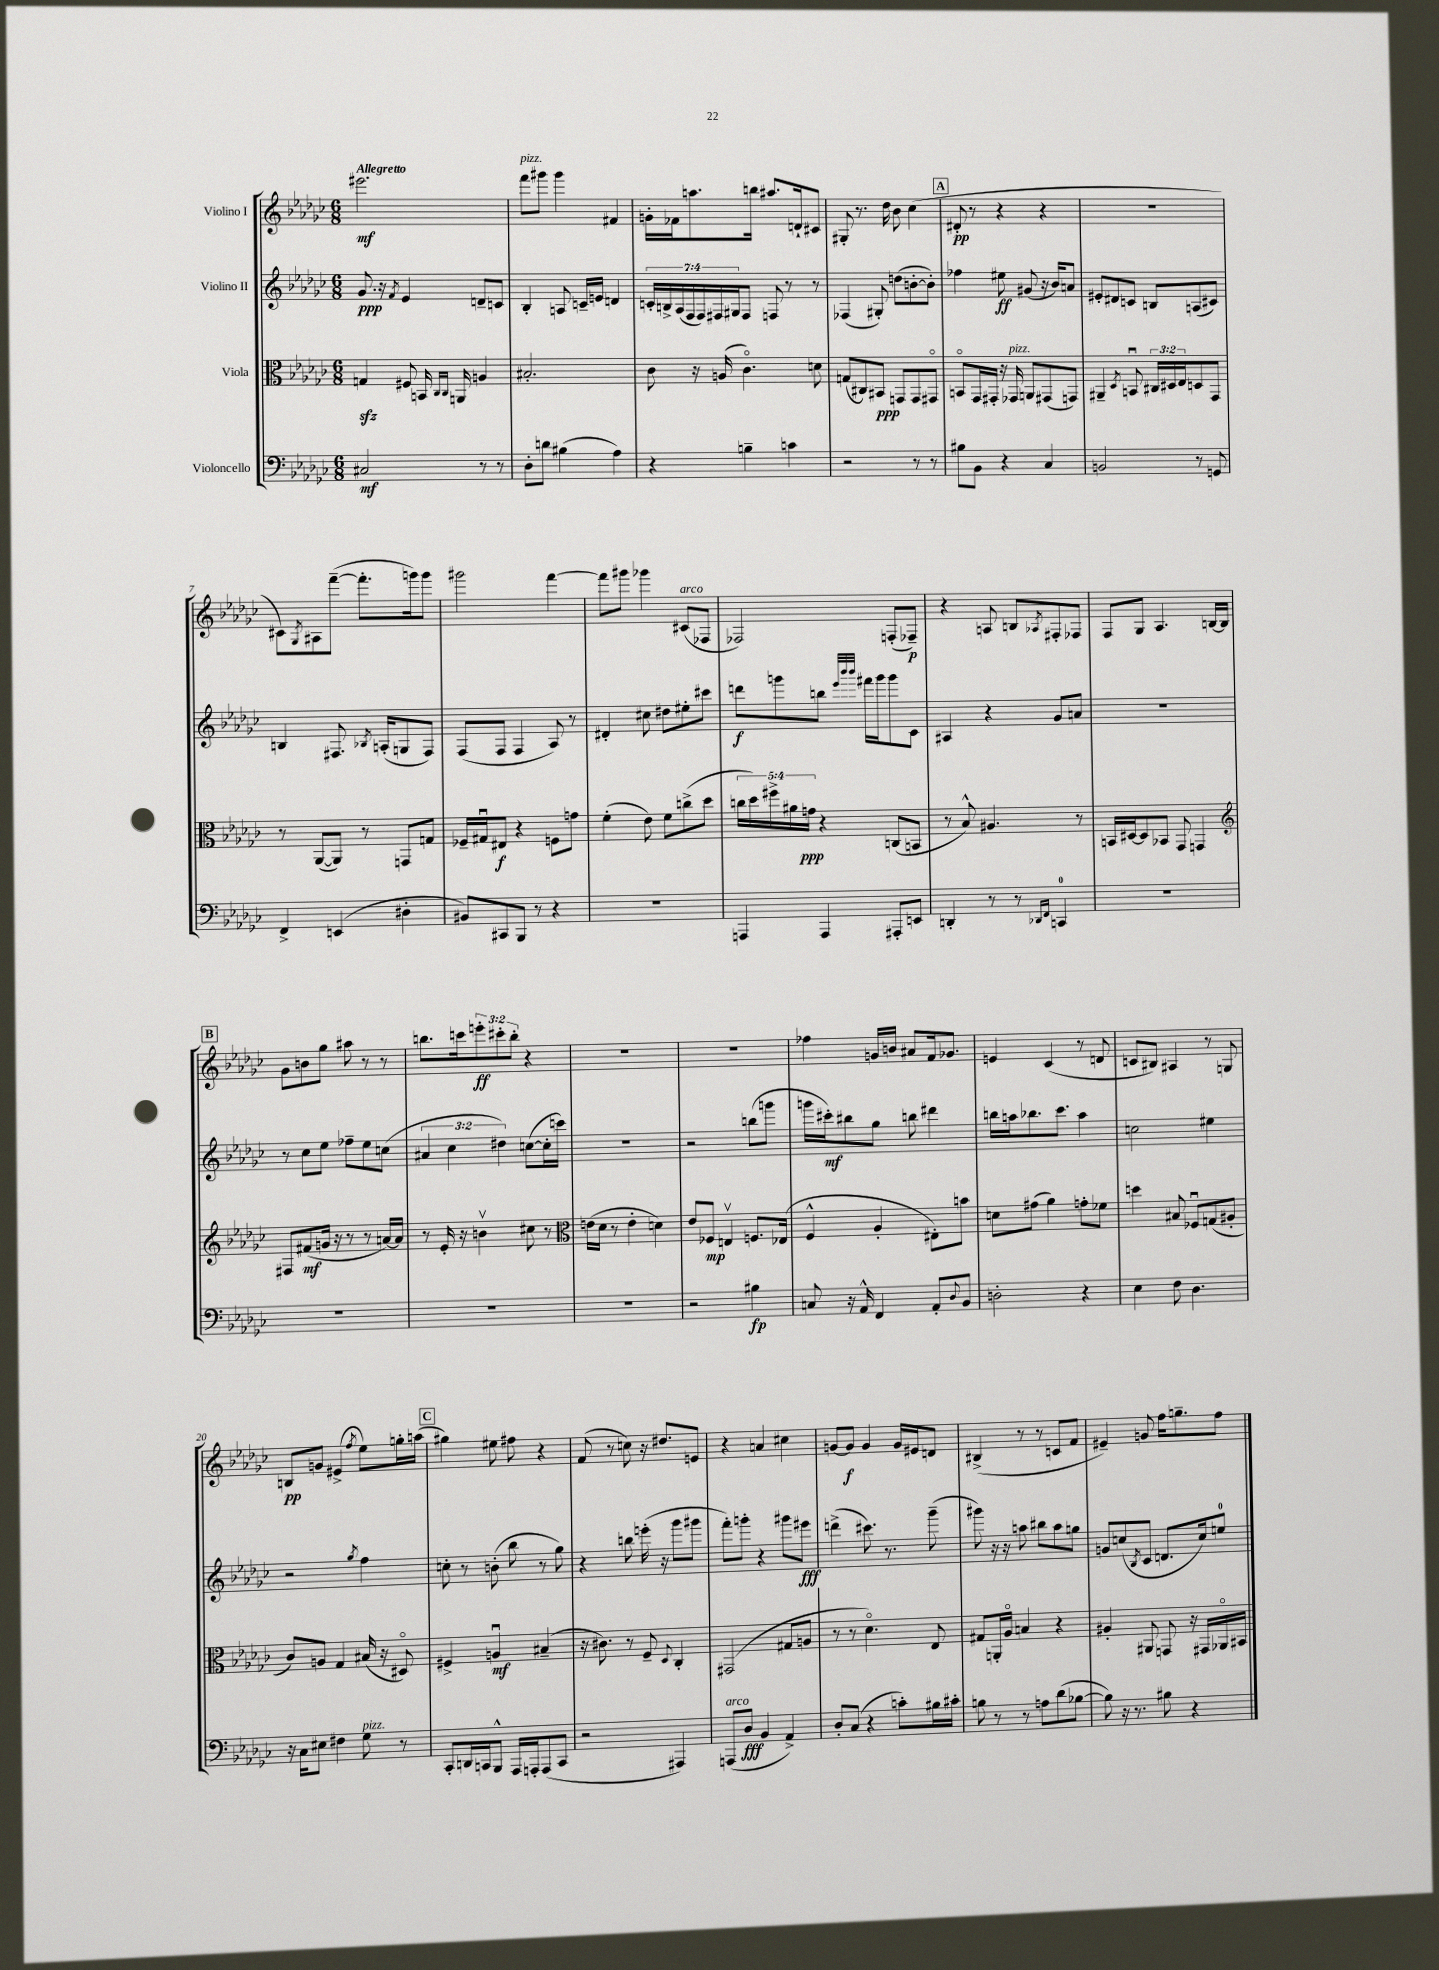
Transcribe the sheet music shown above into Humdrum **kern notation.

**kern	**kern	**kern	**kern
*staff4	*staff3	*staff2	*staff1
*clefF4	*clefC3	*clefG2	*clefG2
*k[b-e-a-d-g-c-]	*k[b-e-a-d-g-c-]	*k[b-e-a-d-g-c-]	*k[b-e-a-d-g-c-]
*M6/8	*M6/8	*M6/8	*M6/8
2C#	4G	8.g-	2.eee#
.	.	16r	.
.	.	8qf	.
.	8F#	4e-	.
.	16BB	.	.
.	16qqC-	.	.
.	16qqC-	.	.
.	16AA	.	.
8r	4A	8d~	.
8r	.	8c	.
=	=	=	=
8D-'	2.B#'	4B-'	8fff
8d	.	.	8ggg#
(4B#	.	8A	4ggg#
.	.	16c~	.
.	.	16e	.
4A-)	.	4d	4f#
=	=	=	=
4r	8c-	28c'	16g'
.	.	28B^	.
.	.	.	16f-
.	.	(28A-	.
.	.	28F	.
.	16r	.	8.aa
.	.	28F)	.
.	.	28F#	.
.	(16A	.	.
.	.	28G#	.
4B~	4.c-o)	8F#	.
.	.	.	16bb
.	.	8F	8.aa#
4c	.	8r	.
.	.	.	16d`
.	8d	8r	8c#
=	=	=	=
2r	(8G	(4F-	8G#'
.	8C#)	.	8.r
.	8BB#	8G#')	.
.	.	.	16dd-
.	8GG	(8dd	8b-
8r	8GG	[8b'	(4cc-
8r	8GG#o	8b'])	.
=	=	=	=
8B#	8BBo	4ff-	8d#'
8BB-	16GG-	.	8r
.	16GG#'	.	.
4r	16r	8ee#	4r
.	16GG-	.	.
.	8AA	(8g#	.
4C-	(8GG#	16r	4r
.	.	16b-)	.
.	8GG)	8a	.
=	=	=	=
2BB	4AA#~	8e#'	2.r
.	.	8d#	.
.	8qD-	.	.
.	8BBu	8c	.
.	24C#	8B	.
.	24D#	.	.
.	24E-	.	.
8r	8D	(8A	.
8GG	8GG-	8c#)	.
=	=	=	=
4FF^	8r	4B	8c#)
.	.	.	8qG-
.	([8AA-	.	8A#
(4EE	8AA-])	8.F#	([8fff~
.	8r	.	8.fff']
.	.	8qB-	.
.	.	(16A'	.
4D#'	8GG	8G	.
.	.	.	16ggg)
.	8G	8F#)	8ggg
=	=	=	=
8BB#)	16F-~	(8F	2ggg#
.	16G#u	.	.
8CC#	8E#	8F	.
8BBB-	4r	4F	.
8r	.	.	.
4r	8F	8A-)	[4fff
.	8g	8r	.
=	=	=	=
2.r	(4f'	4d#'	8fff]
.	.	.	8ggg#
.	8e-)	8cc#	4ggg-
.	8f	8dd#	.
.	(8cc^	8ee#'	(8c#
.	8dd-	8ccc#	8F-
=	=	=	=
4AAA	20cc	8ddd	2F-)
.	20dd-)	.	.
.	20ff#^	.	.
.	.	8ggg	.
.	20a#	.	.
.	20g	.	.
4AAA	4r	8bb	.
.	.	32qqeee-	.
.	.	32qqbbb-	.
.	.	32qqbbb-	.
.	.	16fff#	.
.	.	16ggg	.
8AAA#'	(8C	8ggg	(8F'
8EE	8BB	8c-	8F-~)
=	=	=	=
4DD'	8r	4A#	4r
.	8B-^^)	.	.
8r	4.A#	4r	8A
8r	.	.	8B
16qqDD-	.	.	.
16qqFF	.	.	8qA-
4CC	.	8g-	8F#'
.	8r	8a	8F-
=	=	=	=
2.r	16BB	2.r	8F
.	[16D#	.	.
.	8D#]	.	8G-
.	8BB-	.	4.A-
.	8GG-	.	.
.	4GG	.	.
.	.	.	[16B
.	.	.	16B]
=	=	=	=
*	*clefG2	*	*
2.r	8F#	8r	8g-
.	(8f#	8cc-	8b
.	16g	8ee-	8gg-
.	16r	.	.
.	8r	8ff-~	8aa#
.	8r	8ee-	8r
.	[16a)	(8cc	8r
.	16a]	.	.
=	=	=	=
2.r	8r	6a#	8.bb
.	16e-'	.	.
.	.	6cc-	.
.	16r	.	16ccc
.	4bv	.	12eee'
.	.	6dd#)	12ccc#'
.	.	.	12bb'
.	8cc#	([8cc	4r
.	8r	16cc']	.
.	.	16ccc)	.
=	=	=	=
*	*clefC3	*	*
2.r	(16e	2.r	2.r
.	16d-	.	.
.	8r	.	.
.	4e'	.	.
.	4d)	.	.
=	=	=	=
2r	8e-	2r	2.r
.	8F-	.	.
.	4Ev	.	.
4B#	8.F	(8bb	.
.	.	8ggg	.
.	(16E-	.	.
=	=	=	=
8C	4F^^	16ggg	4ff-
.	.	16ccc#')	.
16r	.	8bb#	.
16AA-^^	.	.	.
4FF	4A-'	8gg-	16g
.	.	.	16b
.	.	8bb	8a#
8AA-'	8E#')	4ddd#	16f
.	.	.	8.g-
8qqD-	.	.	.
8BB-	8b	.	.
=	=	=	=
2D'	8d	16bb	4e
.	.	16aa	.
.	(8g#	8.bb-	.
.	4a-)	.	(4c-
.	.	8.ccc-	.
4r	8g'	4aa	8r
.	8f-	.	8d
=	=	=	=
4E-	4dd	2cc	8c
.	.	.	8B#)
8F	8B#	.	4A#
4.D-	8F-u	.	.
.	(8G	4ee#	8r
.	8A#'	.	8G
=	=	=	=
16r	8c-)	2r	8B
16C-	.	.	.
8E#	8A	.	8g
4F#	4G-	.	(4e#^
.	.	8qgg-	8qff
8G-	(16B#	4ff	8ee-)
.	16r	.	.
8r	8D#o)	.	16gg'
.	.	.	(16aa
=	=	=	=
8CC-'	4F#^	8cc'	4gg#)
16DD	.	8r	.
16CC	.	.	.
8BBB-^^	4Au	(8b'	8ee#
16AAA-	.	8bb-	8ff#
16AAA'	.	.	.
(8AAA	(4B#~	8r	4r
8CC	.	8gg-)	.
=	=	=	=
2r	16r	4r	(8f
.	8.c#)	.	.
.	.	.	8r
.	8r	8bb	8cc)
.	8F~	(16eee'	16r
.	.	16r	8.dd#
.	8qqD-	.	.
4AAA#)	4C-'	8ggg-	.
.	.	8ggg#	8e
=	=	=	=
(8AAA	(2GG#	8fff')	4r
8D-	.	8ggg'	.
4BB-	.	4r	4a
4AA-^)	8G#	8ggg#	4cc#
.	8A	8eee#	.
=	=	=	=
8D-'	8r	(4ddd^	[8g
(8C-	8r	.	8g]
4r	4.d-o)	8.ccc#)	4g
.	.	8.r	.
8c')	.	.	16g
.	.	.	16e#
16B#	8E-	(8ggg-~	8d
16c#'	.	.	.
=	=	=	=
8B	8G#	8ggg#)	(4B#^
8r	16AA'	16r	.
.	16A-o	16r	.
8r	4B	8aa	8r
8A	.	8bb#	8r
(8d-	4r	8aa	8c
[8B-	.	8gg	8f
=	=	=	=
8B-])	4A#'	8g	4e#~)
16r	.	(8cc	.
8.r	.	.	.
.	.	8qB-	.
.	8AA#	8c-	8g
8B#	8GG	8.d	16ff
.	.	.	8.gg~
4r	16r	.	.
.	16GG#	16cc)	.
.	16AA-o	8ee	8ff
.	16BB#	.	.
==	==	==	==
*-	*-	*-	*-
